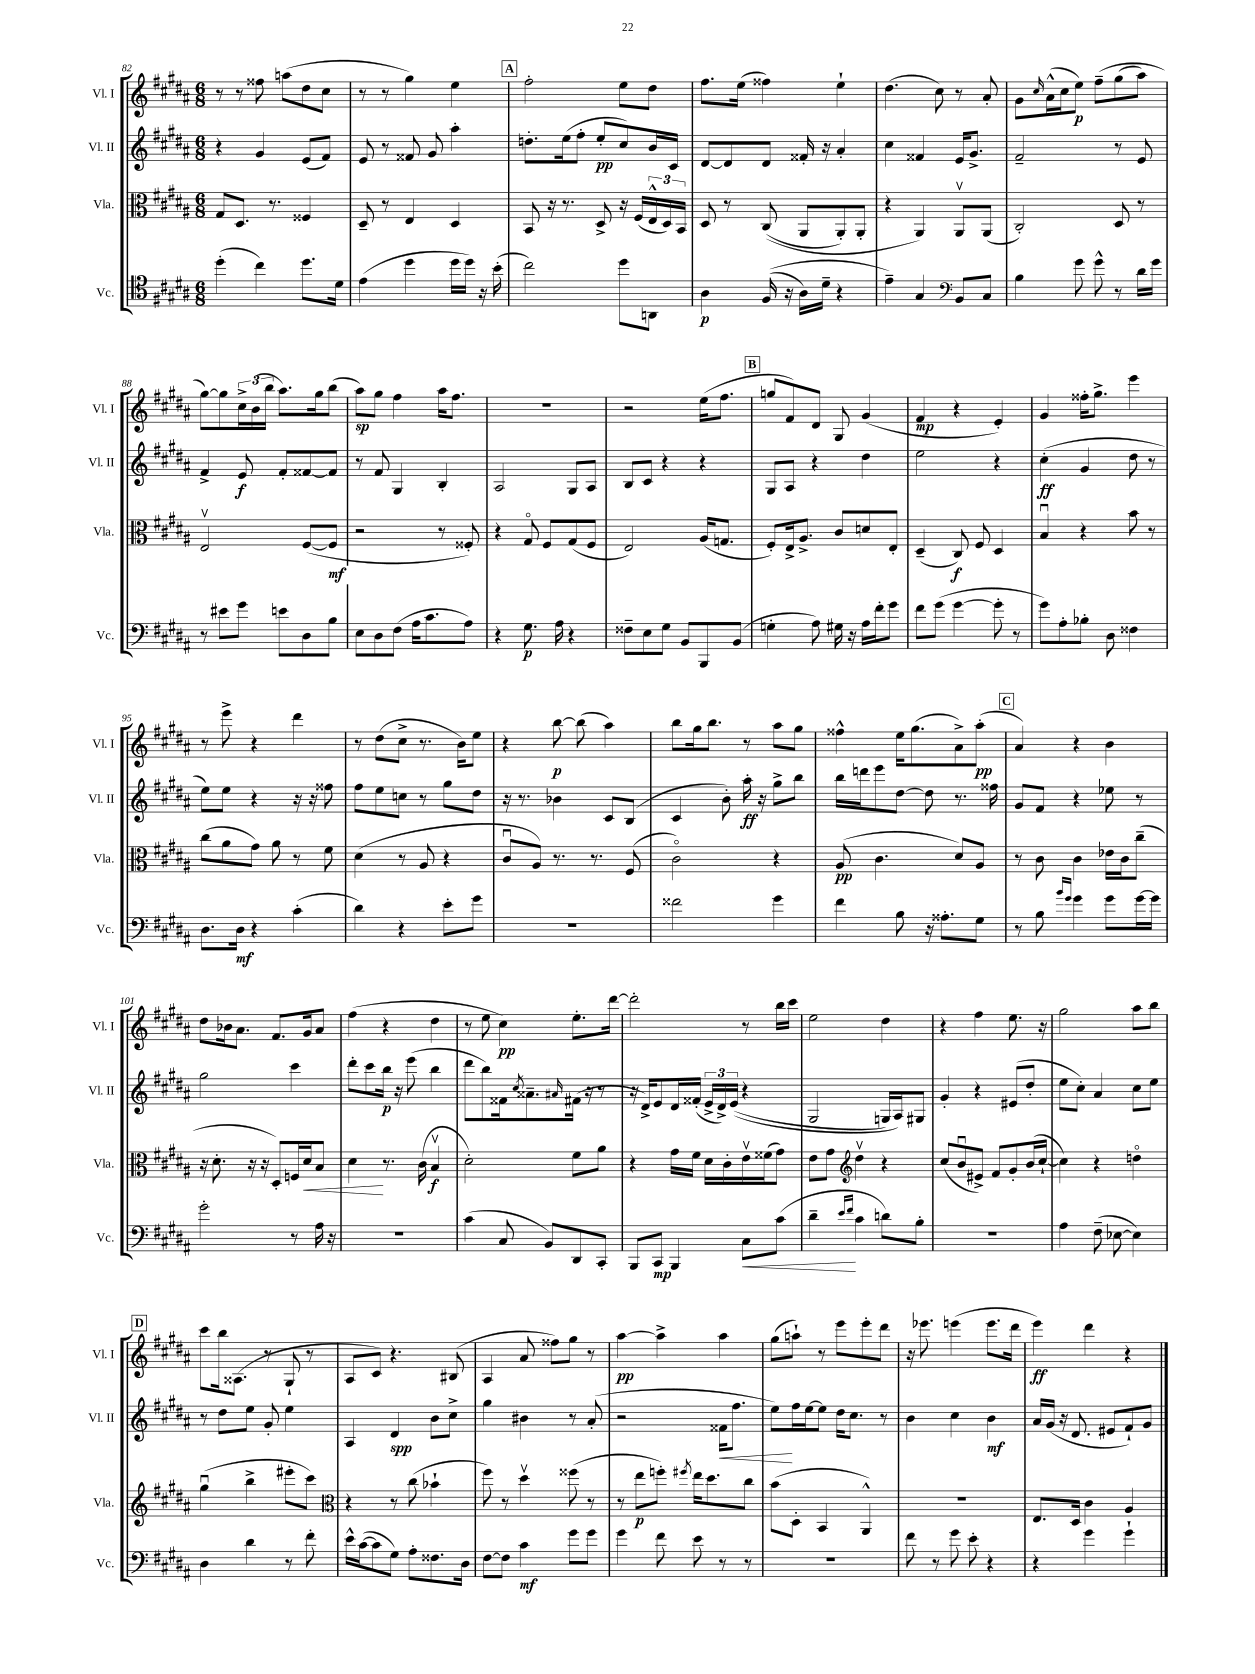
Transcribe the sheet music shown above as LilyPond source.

<<
\new StaffGroup <<
\new Staff = "s0" \with { instrumentName = "Vl. I" shortInstrumentName = "Vl. I" } {
    \clef treble \key b \major \numericTimeSignature \time 6/8
    r8 r8 fisis''8 a''8( dis''8 cis''8 |
    r8 r8 gis''4) e''4 |
    \mark \markup { \box "A" } fis''2-. e''8 dis''8 |
    fis''8. e''16( fisis''4) e''4-! |
    dis''4.( cis''8) r8 ais'8-. |
    gis'8 \grace { cis''16 } ais'16-^( cis''16 e''8\p) fis''8--\( gis''8( ais''8) |
    gis''8~\) gis''8 \tuplet 3/2 { cis''16-> b'16( b''16 } ais''8.) gis''16 b''8( |
    ais''8\sp) gis''8 fis''4 ais''16 fis''8. |
    R2. |
    r2 e''16( fis''8. |
    \mark \markup { \box "B" } g''8 fis'8) dis'8 gis8 gis'4( |
    fis'4\mp r4 e'4-.) |
    gis'4 fisis''16-. gis''8.-> e'''4 |
    r8 e'''8-> r4 dis'''4 |
    r8 dis''8( cis''8-> r8. b'16) e''8 |
    r4 b''8~\p b''8( ais''4) |
    b''8 gis''16 b''8. r8 ais''8 gis''8 |
    fisis''4-^ e''16 gis''8.( ais'8->) ais''8-.\pp( |
    \mark \markup { \box "C" } ais'4) r4 b'4 |
    dis''8 bes'16 ais'8. fis'8. gis'16 ais'8 |
    fis''4( r4 dis''4 |
    r8 e''8 cis''4\pp) e''8.-. dis'''16~ |
    dis'''2-. r8 b''16 cis'''16 |
    e''2 dis''4 |
    r4 fis''4 e''8. r16 |
    gis''2 ais''8 b''8 |
    \mark \markup { \box "D" } cis'''8 b''16 aisis8.( r8 gis8-! r8 |
    ais8 cis'8) r4. bis8( |
    ais4 ais'8 fisis''8) gis''8 r8 |
    ais''4~\pp ais''4-> ais''4 |
    gis''8( a''8-!) r8 e'''8 e'''8-. dis'''8 |
    r16 ees'''8. e'''4( e'''8. dis'''16 |
    e'''4\ff) dis'''4 r4 \bar "|." |
}
\new Staff = "s1" \with { instrumentName = "Vl. II" shortInstrumentName = "Vl. II" } {
    \clef treble \key b \major \numericTimeSignature \time 6/8
    r4 gis'4 e'8( fis'8) |
    e'8 r8 fisis'8 gis'8 ais''4-. |
    \mark \markup { \box "A" } d''8.-. e''16( fis''8-. e''8-.\pp cis''8) b'16 cis'16 |
    dis'8~ dis'8 dis'8 fisis'16-. r16 ais'4-. |
    cis''4 fisis'4 e'16 gis'8.-> |
    fis'2-- r8 e'8 |
    fis'4-> e'8\f fis'8-. fisis'8~ fisis'8 |
    r8 fis'8 gis4 b4-. |
    ais2 gis8 ais8 |
    b8 cis'8 r4 r4 |
    \mark \markup { \box "B" } gis8 ais8 r4 dis''4 |
    e''2 r4 |
    cis''4-.\ff( gis'4 dis''8 r8 |
    e''8) e''8 r4 r16 r16 fisis''8 |
    fis''8 e''8 c''8 r8 gis''8 dis''8 |
    r16 r8. bes'4 cis'8 b8( |
    cis'4 b'8-.) ais''16-.\ff r16 gis''8-> b''8 |
    b''16 d'''16 e'''8 dis''8~ dis''8 r8. fisis''16 |
    \mark \markup { \box "C" } gis'8 fis'8 r4 ees''8 r8 |
    gis''2 cis'''4 |
    dis'''8-. cis'''8 b''16\p r16 e'''8( b''4 |
    dis'''8 b''8) fisis'16 \acciaccatura { cis''8 } aisis'8.-- \grace { ais'16 } fis'16( r16 r8 |
    r16 dis'16->) e'8 dis'16 fisis'16-.( \tuplet 3/2 { e'16-> dis'16->) e'16(\( } r4 |
    gis2 g16) ais16\) gis8 |
    gis'4-. r4 eis'8( dis''8-. |
    e''8 cis''8-.) ais'4 cis''8 e''8 |
    \mark \markup { \box "D" } r8 dis''8 e''8 gis'8-. e''4 |
    ais4 dis'4\spp b'8 cis''8-> |
    gis''4 bis'4 r8 ais'8-.( |
    r2 fisis'16\< fis''8. |
    e''8\!) fis''16 e''16~ e''8 dis''16 cis''8. r8 |
    b'4 cis''4 b'4\mf |
    ais'16 gis'16( r16 dis'8. eis'8 fis'8-!) gis'8 \bar "|." |
}
\new Staff = "s2" \with { instrumentName = "Vla." shortInstrumentName = "Vla." } {
    \clef alto \key b \major \numericTimeSignature \time 6/8
    gis8 dis8. r8. fisis4 |
    dis8-- r8 e4 dis4 |
    \mark \markup { \box "A" } b,8 r16 r8. dis8-> r16 fis16( \tuplet 3/2 { e16-^ dis16) b,16 } |
    dis8 r8 cis8(\( ais,8 ais,8-.) ais,8-. |
    r4 ais,4\) ais,8\upbow ais,8( |
    cis2-.) dis8 r8 |
    e2\upbow fis8~( fis8\mf |
    r2 r8 fisis8-.) |
    r4 gis8\flageolet fis8 gis8( fis8 |
    e2) ais16( g8. |
    \mark \markup { \box "B" } fis8-.) e16-> ais8.-> cis'8 d'8 e8-. |
    dis4--( cis8\f) fis8 dis4 |
    b4\downbow r4 b'8 r8 |
    cis''8( ais'8 gis'8) ais'8 r8 fis'8 |
    dis'4( r8 ais8 r4 |
    cis'8\downbow ais8) r8. r8. fis8( |
    cis'2\flageolet) r4 |
    ais8\pp( cis'4. dis'8) ais8 |
    \mark \markup { \box "C" } r8 cis'8 cis'4 ees'16 cis'16 cis''8--( |
    r16 dis'8.-. r16 r16 dis8-.) f16 dis'16\< b8 |
    dis'4\! r8. cis'16( b4\upbow\f |
    dis'2-.) fis'8 ais'8 |
    r4 gis'16 fis'16 dis'16 cis'16-. e'16\upbow fisis'16( gis'8) |
    e'8 gis'8 \clef treble dis''4\upbow r4 |
    cis''8( b'8\downbow eis'8->) fis'8 gis'8-. b'16( cis''16~-! |
    cis''4) r4 d''4\flageolet |
    \mark \markup { \box "D" } gis''4\downbow( b''4-> eis'''8-. cis'''8) |
    \clef alto r4 r8 cis''8( bes'4-! |
    fis''8) r8 dis''4\upbow fisis''8( r8 |
    r8 e''8\p f''8-.) \acciaccatura { fis''8 } e''16 dis''8. cis''8 |
    b'8( dis8-. b,4 ais,4-^) |
    R2. |
    e8. dis16 cis'4 ais4 \bar "|." |
}
\new Staff = "s3" \with { instrumentName = "Vc." shortInstrumentName = "Vc." } {
    \clef tenor \key b \major \numericTimeSignature \time 6/8
    dis''4-.( cis''4) dis''8. dis'16 |
    e'4( dis''4 dis''16 dis''16) r16 b'16-.( |
    \mark \markup { \box "A" } cis''2) dis''8 a,8 |
    ais4\p fis16(\( r16 ais16) dis'16-- r4 |
    e'4--\) gis4 \clef bass b,8 cis8 |
    b4 gis'8 gis'8-^ r8 dis'16 gis'16 |
    r8 eis'8 gis'8 e'8 dis8 b8 |
    e8 dis8 fis8( ais16 cis'8. ais8) |
    r4 gis8.\p ais16 r4 |
    fisis8-- e8 gis8 b,8 b,,8 b,8( |
    \mark \markup { \box "B" } g4-. ais8) gis16 r16 ais16 fis'16-. gis'8 |
    fis'8 gis'8( gis'4~ gis'8-. r8 |
    gis'8) ais8-. bes8-. dis8 fisis4 |
    dis8. dis16\mf r4 cis'4-.( |
    dis'4) r4 e'8-. gis'8 |
    R2. |
    fisis'2 gis'4 |
    fis'4 b8 r16 aisis8.-. gis8 |
    \mark \markup { \box "C" } r8 b8 \grace { b'16 gis'16 } gis'4 gis'8 gis'16~ gis'16 |
    gis'2-. r8 ais16 r16 |
    R2. |
    cis'4( cis8 b,8) dis,8 cis,8-. |
    b,,8 cis,8\mp b,,4 cis8\< cis'8( |
    dis'4--\! \grace { e'16 fis'16 } cis'4 d'8) b8-. |
    R2. |
    ais4 fis8--( ees8~ ees4) |
    \mark \markup { \box "D" } dis4 dis'4 r8 fis'8-. |
    e'16-^ cis'16~( cis'8 gis8) ais8-. fisis8. dis16 |
    fis8~ fis8 cis'4\mf gis'8 gis'8 |
    gis'4 fis'8 e'8 r8 r8 |
    R2. |
    fis'8 r8 gis'8 e'8-. r4 |
    r4 gis'4 gis'4-! \bar "|." |
}
>>
>>
\layout { \context { \Score currentBarNumber = #82 } }
